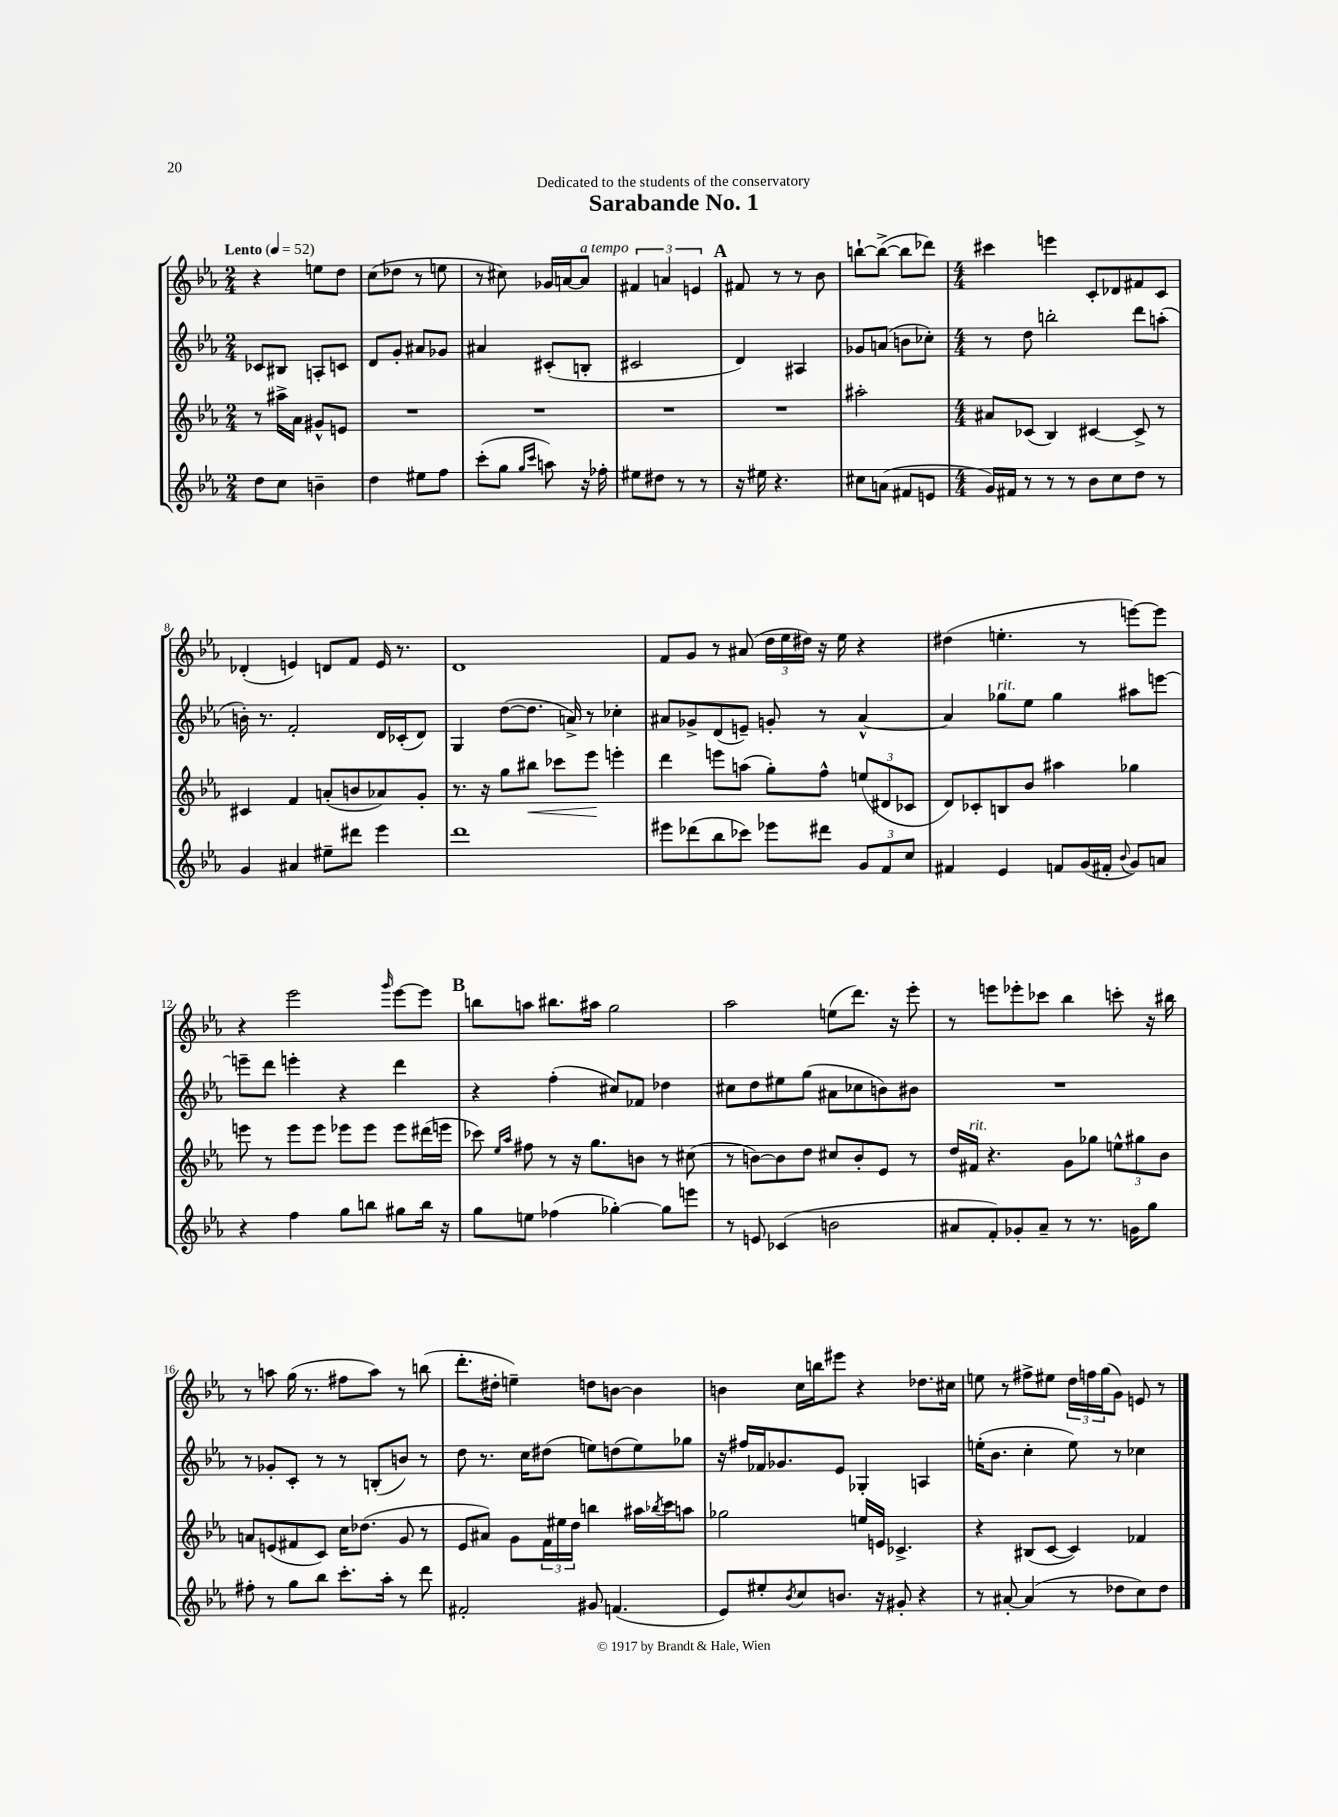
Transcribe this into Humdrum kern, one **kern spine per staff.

**kern	**kern	**kern	**kern
*staff4	*staff3	*staff2	*staff1
*clefG2	*clefG2	*clefG2	*clefG2
*k[b-e-a-]	*k[b-e-a-]	*k[b-e-a-]	*k[b-e-a-]
*M2/4	*M2/4	*M2/4	*M2/4
*MM52	*MM52	*MM52	*MM52
8dd	8r	8c-	4r
8cc	16aa#^	8B#	.
.	16a-	.	.
4b~	8g#^^	8A'	8ee
.	8e	8c	8dd
=	=	=	=
4dd	2r	8d	(8cc
.	.	8g'	8dd-
8ee#	.	8a#	8r
8ff	.	8g-	8ee
=	=	=	=
(8ccc'	2r	4a#	8r
8gg	.	.	8cc#)
16qqgg	.	.	.
16qqccc	.	.	.
8aa)	.	(8c#'	16g-
.	.	.	[16a
16r	.	8B'	8a]
16ff-'	.	.	.
=	=	=	=
8ee#	2r	2c#	6f#
8dd#	.	.	.
.	.	.	6a
8r	.	.	.
.	.	.	6e
8r	.	.	.
=	=	=	=
16r	2r	4d)	8f#
16ee#	.	.	.
4.r	.	.	8r
.	.	4A#	8r
.	.	.	8b-
=	=	=	=
8cc#	2aa#'	8g-	[8bb`
(8a	.	(8a	(8bb^_
8f#	.	8b	8bb]
8e	.	8cc-')	8ddd-)
=	=	=	=
*M4/4	*M4/4	*M4/4	*M4/4
16g)	8a#	8r	4ccc#
16f#	.	.	.
8r	(8c-	8dd	.
8r	4B-)	2bb'	4eee
8r	.	.	.
8b-	[4c#	.	8c'
8cc	.	.	8d-
8dd	8c#^]	8ddd	8f#
8r	8r	(8aa'	8c
=	=	=	=
4g	4c#	16b')	(4d-'
.	.	8.r	.
4a#	4f	2f'	4e)
8ee#~	(8a'	.	8d
8ddd#	8b	.	8f
4eee-	8a-)	16d	16e
.	.	(16c-'	8.r
.	8g'	8d)	.
=	=	=	=
1ddd	8.r	4G	1d
.	16r	.	.
.	8gg	([8dd	.
.	8bb#	8.dd]	.
.	8ccc-	.	.
.	.	16a^)	.
.	8eee-	8r	.
.	4eee'	4cc-'	.
=	=	=	=
8eee#	4ddd	8a#	8f
(8ddd-	.	8g-^	8g
8bb-	8eee	(8d	8r
8ccc-)	(8aa	8e~)	(8a#
8eee-	8gg')	8g'	24dd
.	.	.	24ee-
.	.	.	24dd#)
8ddd#	8ff^^	8r	16r
.	.	.	16ee-
12g	(12ee	[4a#^^	4r
12f	12d#	.	.
12cc	12c-	.	.
=	=	=	=
4f#	8d)	4a#]	(4dd#
.	8c-'	.	.
4e-	8B	8gg-	4.ee'
.	8b-	8ee-	.
8f	4aa#	4gg-	.
(16g	.	.	8r
16f#'	.	.	.
8qqb-	.	.	.
8g)	4gg-	8aa#	[8eee)
8a	.	[8eee	8eee]
=	=	=	=
4r	8eee	8eee~]	4r
.	8r	8ddd	.
4ff	8eee	4eee'	2eee-
.	8eee	.	.
8gg	8eee-	4r	.
8bb	8eee-	.	.
.	.	.	16qqggg
8gg#	8eee-	4ddd	[8eee-
16bb	(16ddd#	.	8eee-]
16r	16eee	.	.
=	=	=	=
8gg	8ccc-)	4r	8bb
.	16qqee-	.	.
.	16qqaa-	.	.
8ee	8ff#	.	8aa
(4ff-	8r	(4ff'	8.bb#
.	16r	.	.
.	8.gg	.	16aa#
[4gg-')	.	8cc#)	2gg
.	8b	8f-	.
8gg-]	8r	4dd-	.
8eee	(8cc#	.	.
=	=	=	=
8r	8r	8cc#	2aa-
8e	[8b)	8dd	.
(4c-	8b]	8ee#	.
.	8dd	(8gg	.
2b	8cc#	8a#	(8ee
.	8b'	8cc-	8.ddd)
.	8e-	8b)	.
.	.	.	16r
.	8r	8b#	8eee-'
=	=	=	=
8a#	16dd	1r	8r
.	16f#	.	.
8f')	4.r	.	8eee
8g-'	.	.	8eee-'
8a#~	.	.	8ccc-
8r	8g	.	4bb-
8.r	8gg-	.	.
.	12ee^^	.	8ccc'
16g	.	.	.
.	12gg#	.	.
8gg	.	.	16r
.	12b-	.	.
.	.	.	16bb#
=	=	=	=
8ff#'	8a	8r	8r
8r	(8e	8g-'	8aa
8gg	8f#	8c'	(16gg
.	.	.	8.r
8bb-	8c)	8r	.
8.ccc'	16cc	8r	8ff#
.	(8.dd-	.	.
.	.	(8B'	8aa)
16aa-'	.	.	.
8r	8g	8b)	8r
8ddd	8r	8r	(8bb
=	=	=	=
2f#'	8e-	8dd	8.ddd'
.	8a#)	8.r	.
.	.	.	16dd#'
.	8g	.	4ee~)
.	.	16cc	.
.	24f	(8dd#	.
.	24ee#	.	.
.	24dd	.	.
8g#	4bb	8ee)	8dd
(4.f	.	(8dd	[8b
.	16aa#	8ee)	4b]
.	8qbb-	.	.
.	16ccc	.	.
.	8aa	8gg-	.
=	=	=	=
8e-)	2gg-	16r	4b
.	.	16ff#	.
8ee#'	.	16f-	.
.	.	8.g-	.
8qb-	.	.	.
8cc	.	.	16cc
.	.	.	16bb
8.b	.	8e-	8eee#
.	16ee	4G-'	4r
16r	16e	.	.
8g#'	4.c-^	.	.
4r	.	4A	8.dd-
.	.	.	16cc#
=	=	=	=
8r	4r	(16ee'	8ee
.	.	8.b-	.
[8a#'	.	.	8r
(4a#]	(8B#	4cc'	8ff#^
.	[8c	.	8ee#
8r	4c])	8ee)	24dd
.	.	.	24ff
.	.	.	(24gg
8dd-	.	8r	8g)
8cc)	4f-	4cc-	8e
8dd-	.	.	8r
==	==	==	==
*-	*-	*-	*-
